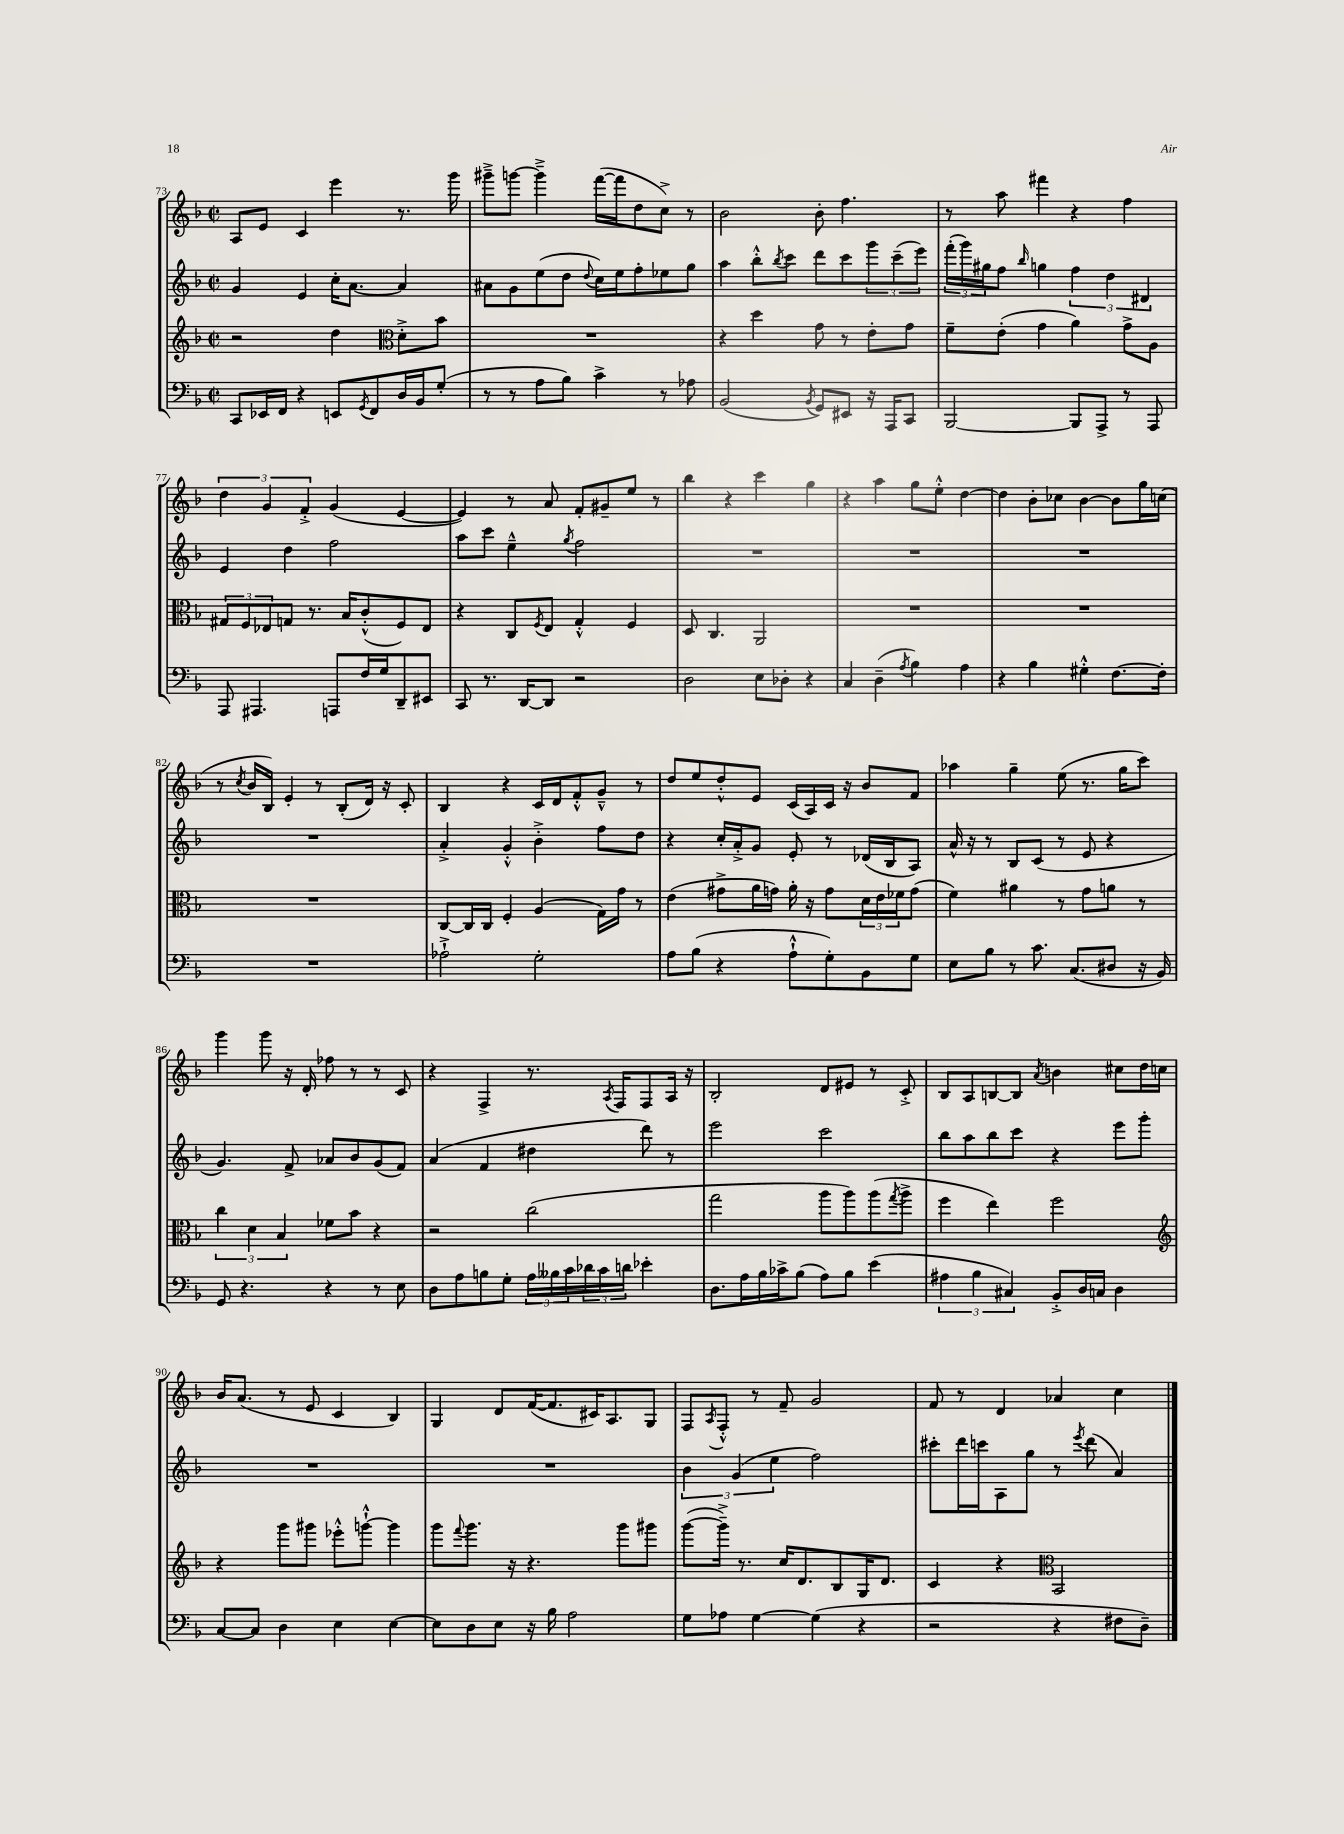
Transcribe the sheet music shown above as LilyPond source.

<<
\new StaffGroup <<
\new Staff = "s0" {
    \clef treble \key f \major \defaultTimeSignature \time 2/2
    a8 e'8 c'4 e'''4 r8. g'''16 |
    gis'''8---> g'''8~ g'''4---> f'''16~( f'''16 d''8 c''8->) r8 |
    bes'2 bes'8-. f''4. |
    r8 a''8 fis'''4 r4 f''4 |
    \tuplet 3/2 { d''4 g'4 f'4-.-> } g'4( e'4~ |
    e'4) r8 a'8 f'8-. gis'8-- e''8 r8 |
    bes''4 r4 c'''4 g''4 |
    r4 a''4 g''8 e''8-.-^ d''4~ |
    d''4 bes'8-. ces''8 bes'4~ bes'8 g''16 c''16( |
    r8 \acciaccatura { c''8 } bes'16 bes16) e'4-. r8 bes8-.( d'16) r16 c'8-. |
    bes4 r4 c'16 d'16 f'8-.-^ g'8---^ r8 |
    d''8 e''8 d''8-.-^ e'8 c'16( a16) c'16 r16 bes'8 f'8 |
    aes''4 g''4-- e''8( r8. g''16 c'''8) |
    g'''4 g'''8 r16 d'16-. fes''8 r8 r8 c'8 |
    r4 f4-> r8. \acciaccatura { a8 } f16 f8 a16 r16 |
    bes2-. d'8 eis'8 r8 c'8-.-> |
    bes8 a8 b8~ b8 \acciaccatura { a'8 } b'4 cis''8 d''16 c''16 |
    bes'16 a'8.( r8 e'8 c'4 bes4) |
    g4 d'8 f'16~( f'8. cis'16) a8. g8 |
    f8 \acciaccatura { a8 } f8-.-^ r8 f'8-- g'2 |
    f'8 r8 d'4 aes'4 c''4 \bar "|." |
}
\new Staff = "s1" {
    \clef treble \key f \major \defaultTimeSignature \time 2/2
    g'4 e'4 c''16-. a'8.~ a'4 |
    ais'8 g'8 e''8( d''8 \appoggiatura { d''8 } c''16) e''16 f''8-. ees''8 g''8 |
    a''4 bes''8-.-^ \acciaccatura { bes''8 } c'''8 d'''8 c'''8 \tuplet 3/2 { g'''8 c'''8--( e'''8) } |
    \tuplet 3/2 { f'''16-.( g'''16) gis''16 } f''8 \grace { bes''16 } g''4 \tuplet 3/2 { f''4 d''4 dis'4 } |
    e'4 d''4 f''2 |
    a''8 c'''8 e''4---^ \acciaccatura { g''8 } f''2 |
    R1 |
    R1 |
    R1 |
    R1 |
    a'4-.-> g'4-.-^ bes'4-.-> f''8 d''8 |
    r4 c''16-. a'16-.-> g'8 e'8-. r8 des'16( bes16 a8) |
    a'16-^ r16 r8 bes8 c'8( r8 e'8 r4 |
    g'4.) f'8-> aes'8 bes'8 g'8( f'8) |
    a'4( f'4 dis''4 d'''8) r8 |
    e'''2 c'''2 |
    bes''8 a''8 bes''8 c'''8 r4 e'''8 g'''8-. |
    R1 |
    R1 |
    \tuplet 3/2 { bes'4 g'4( e''4 } f''2) |
    cis'''8-. d'''16 c'''16 a8 g''8 r8 \acciaccatura { e'''8 } d'''8( a'4) \bar "|." |
}
\new Staff = "s2" {
    \clef treble \key f \major \defaultTimeSignature \time 2/2
    r2 d''4 \clef alto d'8-.-> bes'8 |
    R1 |
    r4 d''4 g'8 r8 e'8-. g'8 |
    f'8-- e'8-.( g'4 a'4) g'8-> a8 |
    \tuplet 3/2 { gis8 f8 ees8 } g8 r8. bes16 c'8-.-^( f8) ees8 |
    r4 c8 \acciaccatura { f8 } e8 g4-.-^ f4 |
    d8 c4. a,2 |
    R1 |
    R1 |
    R1 |
    c8~ c16 c16 f4-. a4( g16) g'16 r8 |
    e'4( gis'8-> a'16 g'16) a'16-. r16 g'8 \tuplet 3/2 { d'16 e'16 fes'16 } g'8( |
    f'4) ais'4 r8 g'8 a'8 r8 |
    \tuplet 3/2 { c''4 d'4 bes4 } fes'8 bes'8 r4 |
    r2 c''2( |
    g''2 a''8 a''8) a''8( \acciaccatura { g''8 } a''8-> |
    f''4 e''4) f''2 |
    \clef treble r4 g'''8 gis'''8 ees'''8-.-^ g'''8~-!-^ g'''4 |
    g'''8 \appoggiatura { f'''8 } g'''8. r16 r4. g'''8 gis'''8 |
    g'''8~( g'''16--->) r8. c''16 d'8. bes8 g16 d'8. |
    c'4 r4 \clef alto bes,2 \bar "|." |
}
\new Staff = "s3" {
    \clef bass \key f \major \defaultTimeSignature \time 2/2
    c,8 ees,16 f,16 r4 e,8 \acciaccatura { g,8 } f,8 d16 bes,16 g8-.( |
    r8 r8 a8 bes8) c'4-> r8 aes8 |
    bes,2( \acciaccatura { bes,8 } g,8) eis,8 r16 a,,16 c,8 |
    bes,,2~ bes,,8 a,,8-> r8 a,,8 |
    a,,8 ais,,4. a,,8 f16 g16 d,8-- eis,8 |
    c,8 r8. d,16~ d,8 r2 |
    d2 e8 des8-. r4 |
    c4 d4--( \acciaccatura { a8 } bes4) a4 |
    r4 bes4 gis4-.-^ f8.~ f16-. |
    R1 |
    aes2-!-> g2-. |
    a8 bes8( r4 a8-!-^ g8-.) bes,8 g8 |
    e8 bes8 r8 c'8. c8.( dis8 r16 bes,16) |
    g,8 r4. r4 r8 e8 |
    d8 a8 b8 g8-. \tuplet 3/2 { a16 beses16 c'16 } \tuplet 3/2 { des'16 c'16 d'16 } ees'4-. |
    d8. a16 bes16 ces'16-> bes8( a8) bes8 e'4( |
    \tuplet 3/2 { ais4 bes4 cis4) } bes,8-.-> d16 c16 d4 |
    c8~ c8 d4 e4 e4~ |
    e8 d8 e8 r16 bes16 a2 |
    g8 aes8 g4~ g4( r4 |
    r2 r4 fis8 d8--) \bar "|." |
}
>>
>>
\layout { \context { \Score currentBarNumber = #73 } }
